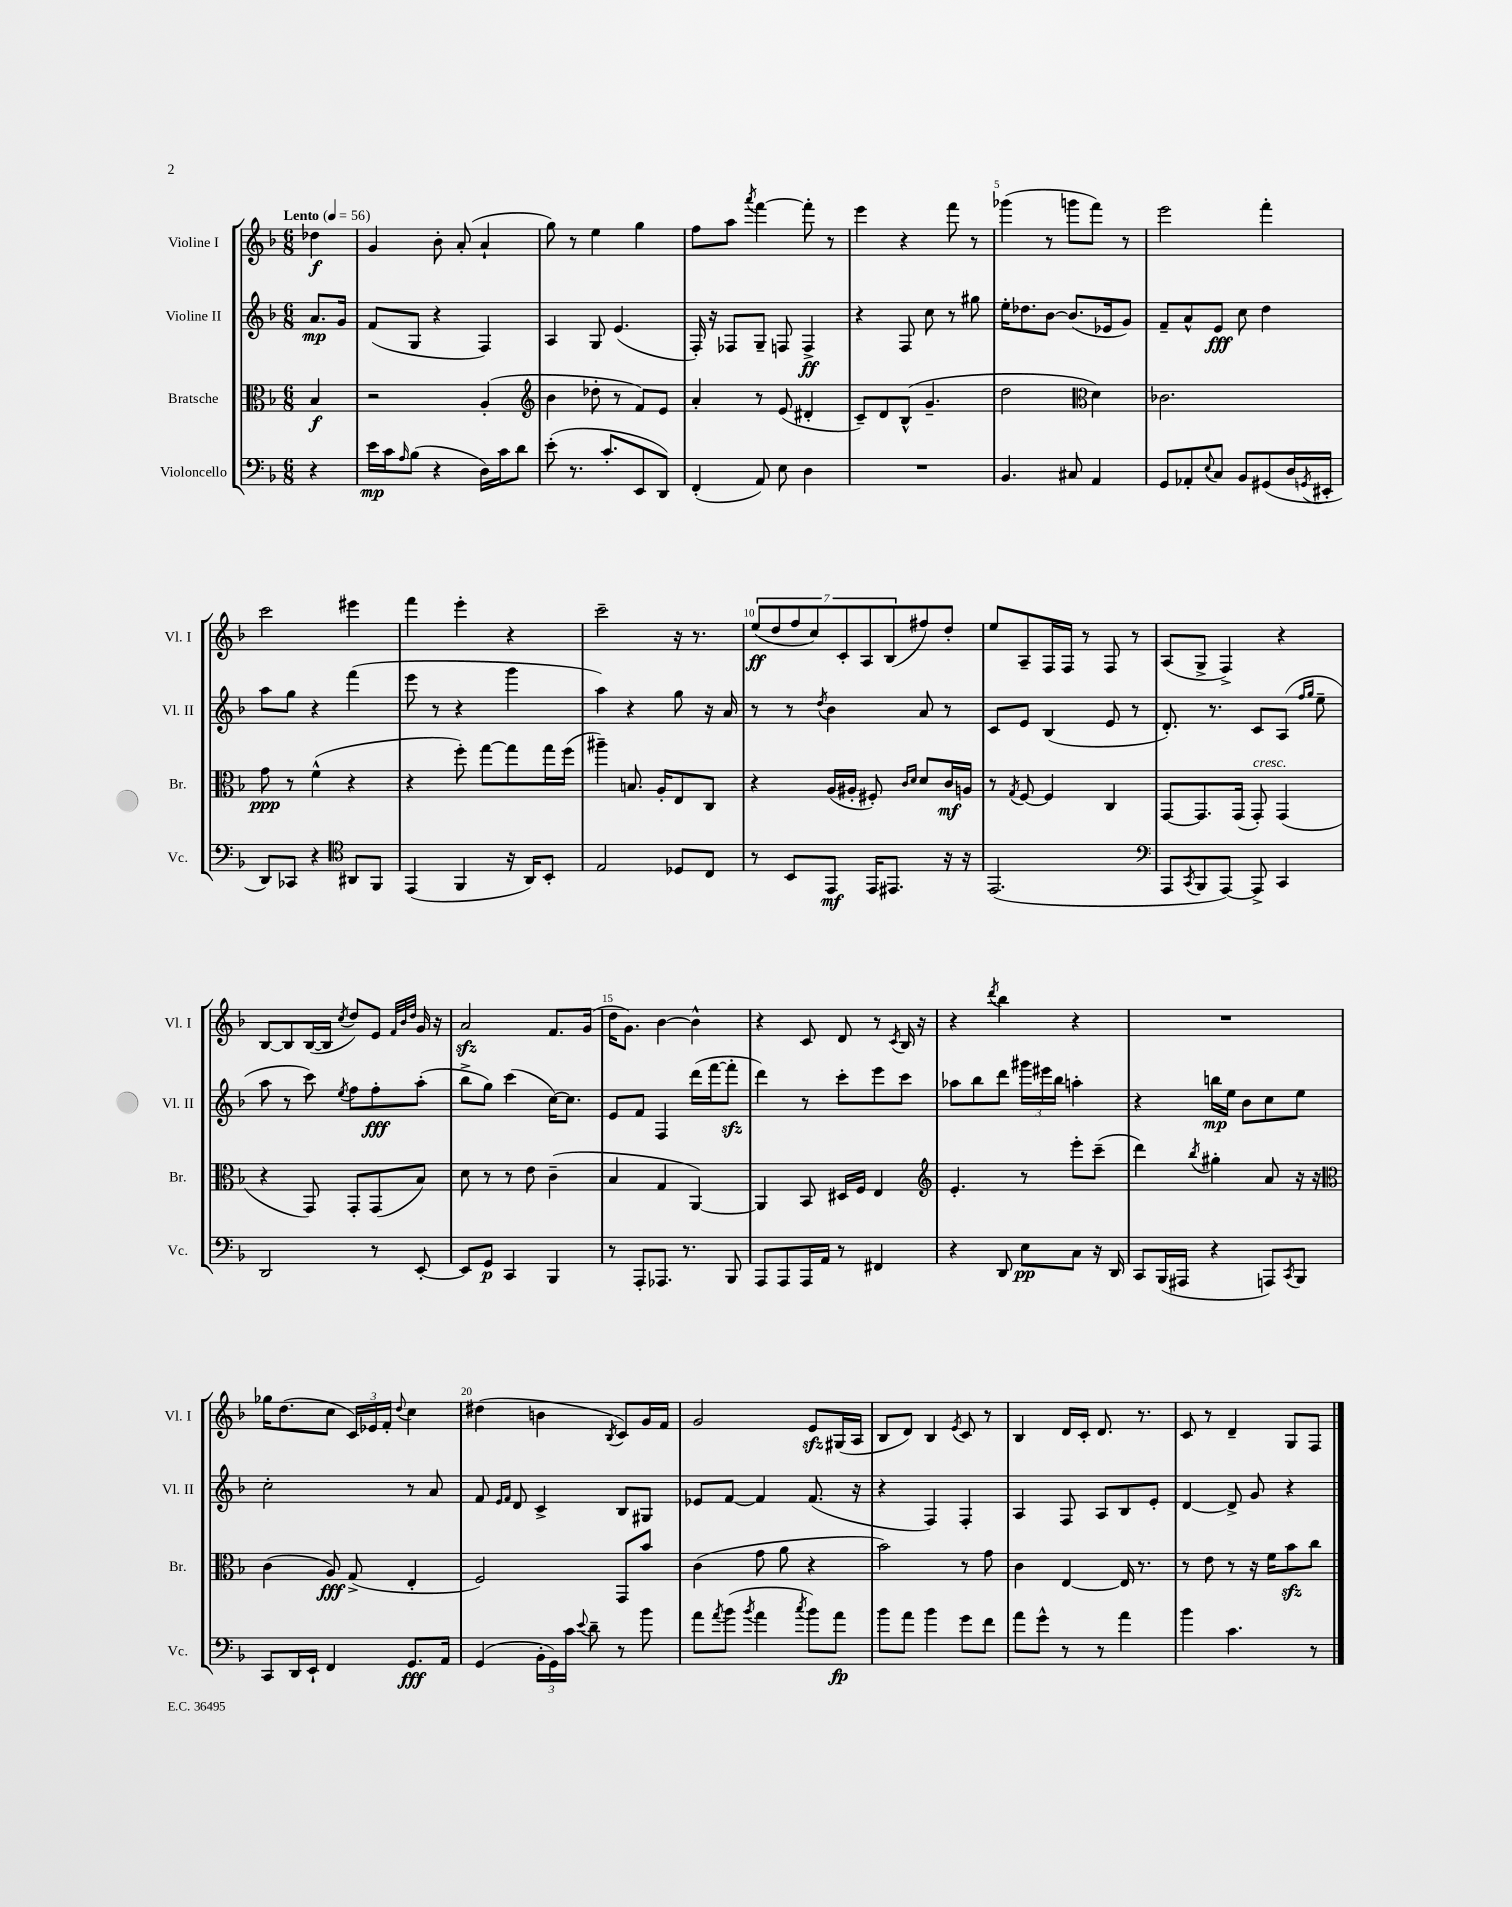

**kern	**dynam	**kern	**dynam	**kern	**dynam	**kern	**dynam
*part4	*part4	*part3	*part3	*part2	*part2	*part1	*part1
*staff4	*staff4	*staff3	*staff3	*staff2	*staff2	*staff1	*staff1
*I"Violoncello	*	*I"Bratsche	*	*I"Violine II	*	*I"Violine I	*
*I'Vc.	*	*I'Br.	*	*I'Vl. II	*	*I'Vl. I	*
*clefF4	*	*clefC3	*	*clefG2	*	*clefG2	*
*k[b-]	*	*k[b-]	*	*k[b-]	*	*k[b-]	*
*M6/8	*	*M6/8	*	*M6/8	*	*M6/8	*
*MM56	*	*MM56	*	*MM56	*	*MM56	*
=	=	=	=	=	=	=	=
!	!	!	!	!	!	!LO:TX:a:B:t=Lento	!
4r	.	4B-/	f	8.a/L	mp	4dd-X\	f
.	.	.	.	16g/Jk	.	.	.
=1	=1	=1	=1	=1	=1	=1	=1
16e\LL	mp	2r	.	(8f/L	.	4g/	.
16c\J	.	.	.	.	.	.	.
16qqA/	.	.	.	.	.	.	.
(8B-\J	.	.	.	8G/J	.	.	.
4r	.	.	.	4r	.	8b-'\	.
.	.	.	.	.	.	(8a'/	.
16D\LL)	.	(4A'/	.	4F/)	.	4a`/	.
16c\J	.	.	.	.	.	.	.
8d\J	.	.	.	.	.	.	.
=2	=2	=2	=2	=2	=2	=2	=2
*	*	*clefG2	*	*	*	*	*
(8e'\	.	4b-\	.	4A/	.	8gg\)	.
8.r	.	.	.	.	.	8r	.
.	.	8dd-X'\	.	8G/	.	4ee\	.
8.c'/L	.	.	.	.	.	.	.
.	.	8r	.	(4.e/	.	.	.
8EE/	.	8f/L)	.	.	.	4gg\	.
8DD/J)	.	8e/J	.	.	.	.	.
=3	=3	=3	=3	=3	=3	=3	=3
(4FF'/	.	4a'/	.	16F'/)	.	8ff\L	.
.	.	.	.	16r	.	.	.
.	.	.	.	8F-X/L	.	8aa\J	.
.	.	.	.	.	.	8qaaa/	.
8AA/)	.	8r	.	8G~/J	.	[4fff\	.
8E\	.	(8e/	.	8Fn/	.	.	.
4D\	.	4d#X'/	.	4F^/	ff	8fff'\]	.
.	.	.	.	.	.	8r	.
=4	=4	=4	=4	=4	=4	=4	=4
2.r	.	8c~/L)	.	4r	.	4eee\	.
.	.	8d/	.	.	.	.	.
.	.	(8B-^^/J	.	8F/	.	4r	.
.	.	4.g~/	.	8cc\	.	.	.
.	.	.	.	8r	.	8fff\	.
.	.	.	.	8gg#X\	.	8r	.
=5	=5	=5	=5	=5	=5	=5	=5
4.BB-/	.	2dd\	.	16ee'\KL	.	(4ggg-X\	.
.	.	.	.	8.dd-X\	.	.	.
.	.	.	.	[8b-\J	.	8r	.
8C#X/	.	.	.	(8.b-/L]	.	8gggn\L	.
*	*	*clefC3	*	*	*	*	*
4AA/	.	4d\)	.	.	.	8fff\J)	.
.	.	.	.	16e-X/k	.	.	.
.	.	.	.	8g/J)	.	8r	.
=6	=6	=6	=6	=6	=6	=6	=6
8GG/L	.	2.c-X\	.	8f~/L	.	2eee\	.
8AA-X'/	.	.	.	8a^^/	.	.	.
8qqE/	.	.	.	.	.	.	.
8C/J	.	.	.	8e/J	fff	.	.
8BB-/L	.	.	.	8cc\	.	.	.
(8GG#X/	.	.	.	4dd\	.	4fff'\	.
16D/L	.	.	.	.	.	.	.
8qGGn/	.	.	.	.	.	.	.
16EE#X'/JJ	.	.	.	.	.	.	.
!!LO:LB:g=z
=7	=7	=7	=7	=7	=7	=7	=7
8DD/L)	.	8g\	ppp	8aa\L	.	2ccc\	.
8CC-X/J	.	8r	.	8gg\J	.	.	.
4r	.	(4f^^\	.	4r	.	.	.
*clefC4	*	*	*	*	*	*	*
8AA#X/L	.	4r	.	(4fff\	.	4eee#X\	.
8FF/J	.	.	.	.	.	.	.
=8	=8	=8	=8	=8	=8	=8	=8
(4EE/	.	4r	.	8eee\	.	4fff\	.
.	.	.	.	8r	.	.	.
4FF/	.	8ff'\)	.	4r	.	4eee'\	.
.	.	[8gg\L	.	.	.	.	.
16r	.	8gg\]	.	4ggg\	.	4r	.
16AA/KL)	.	.	.	.	.	.	.
8BB-'/J	.	16gg\L	.	.	.	.	.
.	.	(16ff\JJ	.	.	.	.	.
=9	=9	=9	=9	=9	=9	=9	=9
2E/	.	4aa#X~\)	.	4aa\)	.	2ccc~\	.
.	.	8.Bn/	.	4r	.	.	.
.	.	16A'/KL	.	.	.	.	.
8D-X/L	.	8E/	.	8gg\	.	16r	.
.	.	.	.	.	.	8.r	.
8C/J	.	8C/J	.	16r	.	.	.
.	.	.	.	16a/	.	.	.
=10	=10	=10	=10	=10	=10	=10	=10
8r	.	4r	.	8r	.	(14ee/L	ff
.	.	.	.	.	.	14dd/	.
8BB-/L	.	.	.	8r	.	.	.
.	.	.	.	.	.	14ff/	.
.	.	.	.	.	.	14cc/)	.
.	.	.	.	8qdd/	.	.	.
8EE/J	mf	(16A/LL	.	4b-\	.	.	.
.	.	.	.	.	.	14c'/	.
.	.	16A#X'/JJ	.	.	.	.	.
.	.	.	.	.	.	14A/	.
16EE/KL	.	8F#X'/)	.	.	.	.	.
.	.	.	.	.	.	(14B-/	.
8.EE#X/J	.	.	.	.	.	.	.
.	.	16qqc/LL	.	.	.	.	.
.	.	16qqd/JJ	.	.	.	.	.
.	.	8d/L	.	8a/	.	8ff#X/)	.
16r	.	16c/L	mf	8r	.	8dd'/J	.
16r	.	16An/JJ	.	.	.	.	.
=11	=11	=11	=11	=11	=11	=11	=11
(2.EE/	.	8r	.	8c/L	.	8ee/L	.
.	.	8qG/	.	.	.	.	.
.	.	[8F/	.	8e/J	.	8A~/	.
.	.	4F/]	.	(4B-/	.	16F/L	.
.	.	.	.	.	.	16F/JJ	.
.	.	.	.	.	.	8r	.
.	.	4C/	.	8e/	.	8F/	.
.	.	.	.	8r	.	8r	.
=12	=12	=12	=12	=12	=12	=12	=12
*clefF4	*	*	*	*	*	*	*
8AAA/L	.	[8GG/L	.	8.d'/)	.	(8A/L	.
8qCC/	.	.	.	.	.	.	.
8BBB-/	.	8.GG/]	.	.	.	8G^/J	.
.	.	.	.	8.r	.	.	.
[8AAA/J)	.	.	.	.	.	4F^/)	.
.	.	(16GG/Jk	.	.	.	.	.
!	!	!LO:TX:a:i:t=cresc.	!	!	!	!	!
8AAA^/]	.	8GG'/)	.	8c/L	.	.	.
4CC/	.	(4GG/	.	(8A/J	.	4r	.
.	.	.	.	16qqff/LL	.	.	.
.	.	.	.	16qqgg/JJ	.	.	.
.	.	.	.	8ee~\	.	.	.
!!LO:LB:g=z
=13	=13	=13	=13	=13	=13	=13	=13
2DD/	.	4r	.	8aa\	.	[8B-/L	.
.	.	.	.	8r	.	8B-/]	.
.	.	8GG/)	.	8ccc\)	.	([16B-/L	.
.	.	.	.	.	.	16B-/JJ]	.
.	.	.	.	8qee/	.	8qcc/	.
.	.	8GG'/L	.	8ff\L	.	8dd/L)	.
8r	.	(8GG/	.	8ff'\	fff	8e/J	.
.	.	.	.	.	.	32qqf/LLL	.
.	.	.	.	.	.	32qqb-/	.
.	.	.	.	.	.	32qqdd/JJJ	.
[8EE'/	.	8B-/J)	.	(8aa'\J	.	16g/	.
.	.	.	.	.	.	16r	.
=14	=14	=14	=14	=14	=14	=14	=14
8EE/L]	.	8d\	.	8bb-^\L	.	2azz/	.
8GG/J	p	8r	.	8gg\J)	.	.	.
4CC/	.	8r	.	(4ccc\	.	.	.
.	.	8e\	.	.	.	.	.
4BBB-/	.	(4c~\	.	[16cc\KL)	.	8.f/L	.
.	.	.	.	8.cc\J]	.	.	.
.	.	.	.	.	.	(16g/Jk	.
=15	=15	=15	=15	=15	=15	=15	=15
8r	.	4B-/	.	8e/L	.	16dd\KL	.
.	.	.	.	.	.	8.g\J)	.
8AAA'/L	.	.	.	8f/J	.	.	.
8.AAA-X/J	.	4G/	.	4F/	.	[4b-\	.
8.r	.	.	.	.	.	.	.
.	.	[4AA/)	.	(16ddd\LL	.	4b-^^\]	.
.	.	.	.	[16fff\J	.	.	.
8BBB-/	.	.	.	8fffzz'\J]	.	.	.
=16	=16	=16	=16	=16	=16	=16	=16
8AAA/L	.	4AA/]	.	4ddd\)	.	4r	.
8AAA/	.	.	.	.	.	.	.
16AAA/L	.	8BB-/	.	8r	.	8c/	.
16AA/JJ	.	.	.	.	.	.	.
8r	.	16D#X/LL	.	8ccc'\L	.	8d/	.
.	.	16F/JJ	.	.	.	.	.
4FF#X/	.	4E/	.	8eee\	.	8r	.
.	.	.	.	.	.	8qc/	.
.	.	.	.	8ccc\J	.	16B-/	.
.	.	.	.	.	.	16r	.
=17	=17	=17	=17	=17	=17	=17	=17
*	*	*clefG2	*	*	*	*	*
4r	.	4.e'/	.	8aa-X\L	.	4r	.
.	.	.	.	8bb-\	.	.	.
.	.	.	.	.	.	8qddd/	.
8DD/	.	.	.	8ddd\J	.	4bb-\	.
8E\L	pp	8r	.	24ggg#X\LL	.	.	.
.	.	.	.	24eee#X\	.	.	.
.	.	.	.	24bb-\JJ	.	.	.
8C\J	.	8eee'\L	.	4aan'\	.	4r	.
16r	.	(8ccc~\J	.	.	.	.	.
16DD/	.	.	.	.	.	.	.
=18	=18	=18	=18	=18	=18	=18	=18
8CC/L	.	4ddd\)	.	4r	.	2.r	.
(16BBB-/L	.	.	.	.	.	.	.
16AAA#X/JJ	.	.	.	.	.	.	.
.	.	8qbb-/	.	.	.	.	.
4r	.	4gg#X'\	.	16bbn\LL	mp	.	.
.	.	.	.	16ee\JJ	.	.	.
.	.	.	.	8b-\L	.	.	.
8AAAn/L)	.	8a/	.	8cc\	.	.	.
8qCC/	.	.	.	.	.	.	.
8BBB-/J	.	16r	.	8ee\J	.	.	.
.	.	16r	.	.	.	.	.
!!LO:LB:g=z
=19	=19	=19	=19	=19	=19	=19	=19
*	*	*clefC3	*	*	*	*	*
8CC/L	.	(4c\	.	2cc'\	.	16gg-X\KL	.
.	.	.	.	.	.	(8.dd\	.
16DD/L	.	.	.	.	.	.	.
16EE`/JJ	.	.	.	.	.	.	.
4FF/	.	8A/)	fff	.	.	8cc\J	.
.	.	(8G^/	.	.	.	24c/LL)	.
.	.	.	.	.	.	24e-X/	.
.	.	.	.	.	.	24f'/JJ	.
.	.	.	.	.	.	8qqdd/	.
8.GG/L	fff	4E'/	.	8r	.	4cc\	.
.	.	.	.	8a/	.	.	.
16AA/Jk	.	.	.	.	.	.	.
=20	=20	=20	=20	=20	=20	=20	=20
(4GG/	.	2F/)	.	8f/	.	(4dd#X\	.
.	.	.	.	16qqe/LL	.	.	.
.	.	.	.	16qqf/JJ	.	.	.
.	.	.	.	8d/	.	.	.
24BB-'\LL	.	.	.	4c^/	.	4bn\	.
24GG\)	.	.	.	.	.	.	.
24c\JJ	.	.	.	.	.	.	.
8qqe/	.	.	.	.	.	.	.
8d~\	.	.	.	.	.	.	.
.	.	.	.	.	.	8qB-/	.
8r	.	8GG/L	.	8B-/L	.	8c/L)	.
8b-\	.	8b-/J	.	8G#X/J	.	16g/L	.
.	.	.	.	.	.	16f/JJ	.
=21	=21	=21	=21	=21	=21	=21	=21
8a\L	.	(4c\	.	8e-X/L	.	2g/	.
8qa/	.	.	.	.	.	.	.
(8b-\J	.	.	.	[8f/J	.	.	.
8qb-/	.	.	.	.	.	.	.
4a\	.	8g\	.	4f/]	.	.	.
.	.	8a\	.	.	.	.	.
8qcc/	.	.	.	.	.	.	.
8b-\L)	.	4r	.	(8.f/	.	8ezz/L	.
8a\J	fp	.	.	.	.	(16G#X/L	.
.	.	.	.	16r	.	16A/JJ	.
=22	=22	=22	=22	=22	=22	=22	=22
8b-\L	.	2b-\)	.	4r	.	8B-/L	.
8a\J	.	.	.	.	.	8d/J)	.
4b-\	.	.	.	4F/)	.	4B-/	.
.	.	.	.	.	.	8qe/	.
8g\L	.	8r	.	4F'/	.	8c/	.
8f\J	.	8g\	.	.	.	8r	.
=23	=23	=23	=23	=23	=23	=23	=23
8a\L	.	4c\	.	4A/	.	4B-/	.
8g^^\J	.	.	.	.	.	.	.
8r	.	[4E/	.	8F/	.	16d/LL	.
.	.	.	.	.	.	16c'/JJ	.
8r	.	.	.	8A/L	.	8.d/	.
4a\	.	16E/]	.	8B-/	.	.	.
.	.	8.r	.	.	.	8.r	.
.	.	.	.	8e'/J	.	.	.
=24	=24	=24	=24	=24	=24	=24	=24
4b-\	.	8r	.	[4d/	.	8c/	.
.	.	8e\	.	.	.	8r	.
4.c\	.	8r	.	8d^/]	.	4d~/	.
.	.	16r	.	8g/	.	.	.
.	.	16f\KL	.	.	.	.	.
.	.	8b-zz\	.	4r	.	8G/L	.
8r	.	8cc\J	.	.	.	8F/J	.
==	==	==	==	==	==	==	==
*-	*-	*-	*-	*-	*-	*-	*-
